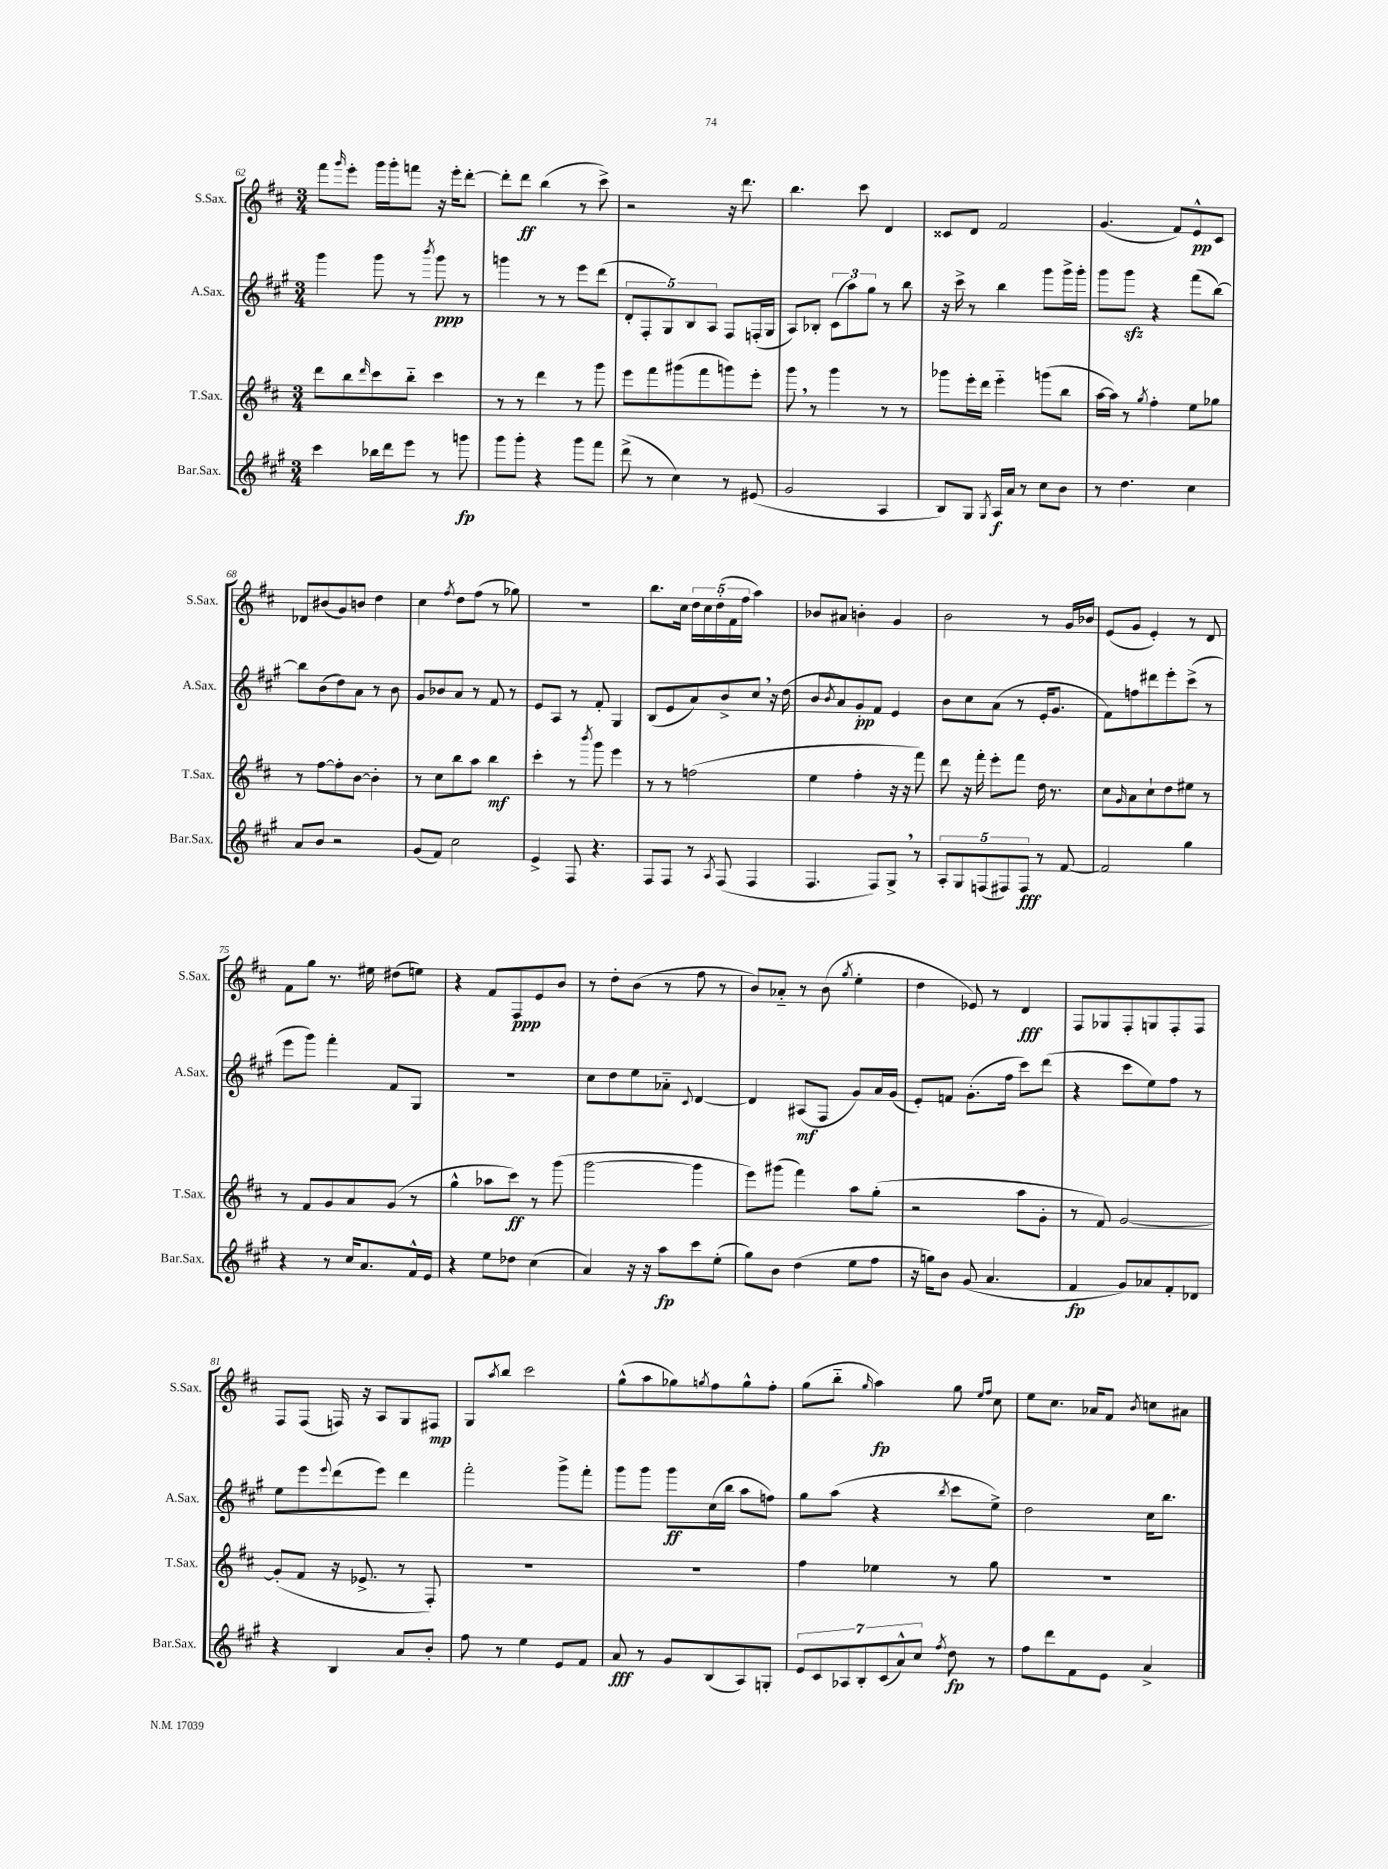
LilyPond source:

<<
\new StaffGroup <<
\new Staff = "s0" \with { instrumentName = "S.Sax." shortInstrumentName = "S.Sax." } {
    \clef treble \key d \major \numericTimeSignature \time 3/4
    fis'''8 \grace { g'''16 } e'''8-. g'''16 g'''16-. f'''8 r16 e'''16-. d'''8~-. |
    d'''8-. d'''8\ff b''4( r8 cis'''8->) |
    r2 r16 d'''8. |
    b''4. cis'''8 d'4 |
    cisis'8 d'8 fis'2 |
    g'4.( fis'8) e'8-^\pp cis'8 |
    des'8 bis'8( g'8) b'8 d''4 |
    cis''4 \acciaccatura { fis''8 } d''8 fis''8( r8 ges''8) |
    R2. |
    b''8. cis''16 \tuplet 5/4 { d''16 cis''16 d''16-.( fis'16 fis''16 } a''4) |
    bes'8 ais'8 b'4-. g'4 |
    b'2 r8 g'16 bes'16 |
    e'8( g'8 e'4-.) r8 d'8 |
    fis'8 g''8 r8. eis''16 dis''8( e''8) |
    r4 fis'8 fis8\ppp e'8 b'8 |
    r8 d''8-. b'8( r8 fis''8 r8 |
    b'8) aes'8-_ r8 b'8( \acciaccatura { g''8 } e''4-. |
    d''4 ees'8) r8 d'4\fff |
    fis8 ges8 fis8-. g8 fis8-. fis8 |
    fis8 fis8( f16) r16 a8 g8 fis8\mp |
    g8 \acciaccatura { a''8 } b''8 cis'''2 |
    g''8-^( a''8 ges''8) \acciaccatura { g''8 } fis''8 g''8-^ fis''8-. |
    g''8( b''8-_ \grace { g''16 } a''4\fp) g''8 \grace { e''16 fis''16 } cis''8 |
    e''8 cis''8. aes'16 fis'8 \acciaccatura { b'8 } c''8 ais'8 \bar "|." |
}
\new Staff = "s1" \with { instrumentName = "A.Sax." shortInstrumentName = "A.Sax." } {
    \clef treble \key a \major \numericTimeSignature \time 3/4
    gis'''4 gis'''8 r8 \acciaccatura { b'''8 } gis'''8\ppp r8 |
    g'''4 r8 r8 e'''8 d'''8( |
    \tuplet 5/4 { d'8-. fis8-. gis8) b8 a8 } fis8 f16-.( gis16 |
    a8) bes8-. \tuplet 3/2 { cis'8( a''8) gis''8 } r8 b''8 |
    r16 cis'''16-> r8 b''4 gis'''8 gis'''16-> gis'''16-. |
    gis'''8 gis'''8\sfz r4 fis'''8( b''8~) |
    b''8 b'8( d''8) a'8 r8 b'8 |
    gis'8 bes'8 a'8 r8 fis'8 r8 |
    e'8 a8 r8 fis'8-. gis4 |
    b8( e'8 a'8) b'8-> cis''8 \breathe r16 d''16( |
    b'8 \acciaccatura { b'8 } a'8) gis'8-.\pp fis'8 e'4 |
    b'8 cis''8 a'8( r8 e'16-. gis'8. |
    fis'8) f''8 dis'''8 e'''8-. cis'''8->( r8 |
    e'''8 gis'''8) fis'''4-. fis'8 gis8 |
    r2. |
    cis''8 d''8 e''8 aes'8-_ \appoggiatura { cis'8 } d'4~ |
    d'4 ais8\mf( fis8 gis'8) a'16 gis'16( |
    e'8-.) f'8 gis'8.-.( fis''16 cis'''8) d'''8( |
    r4 cis'''8 e''8) fis''8 r8 |
    e''8 e'''8 \appoggiatura { e'''8 } d'''8( e'''8) d'''4 |
    fis'''2-. gis'''8-> fis'''8-. |
    gis'''8 gis'''8 gis'''8\ff cis''16( b''16 a''8 f''8) |
    gis''8 a''8( r4 \acciaccatura { b''8 } cis'''8 e''8->) |
    d''2 cis''16 b''8. \bar "|." |
}
\new Staff = "s2" \with { instrumentName = "T.Sax." shortInstrumentName = "T.Sax." } {
    \clef treble \key d \major \numericTimeSignature \time 3/4
    d'''8 b''8 \grace { d'''16 } cis'''8 b''8-_ cis'''4 |
    r8 r8 d'''4 r8 g'''8 |
    e'''8 fis'''8 gis'''8( fis'''8 g'''8) e'''8-. |
    g'''8 \breathe r8 g'''4 r8 r8 |
    ges'''8 e'''16-. d'''16 e'''4-_ g'''8( b''8 |
    a''16~ a''16) r8 \acciaccatura { g''8 } fis''4-. e''8 ges''8 |
    r8 fis''8~ fis''8-. b'8~ b'4-. |
    r8 cis''8 b''8 a''8 b''4\mf |
    cis'''4-. r8 \acciaccatura { b'''8 } g'''8 e'''4 |
    r8 r8 f''2( |
    e''4 fis''4-. r16 r16 fis'''8) |
    d'''8 r16 fis'''16-. e'''8-. fis'''8 d''16 r8. |
    cis''8 \grace { g'16 } a'8 cis''8-! d''8 eis''8 r8 |
    r8 fis'8 g'8 a'8 g'8( r8 |
    g''4-^ aes''8 cis'''8\ff) r8 g'''8( |
    g'''2~ g'''4 |
    e'''8) gis'''8( fis'''4) a''8 g''8-.( |
    r2 a''8 g'8-. |
    r8 fis'8) g'2~ |
    g'8-.( fis'8 r16 ees'8.-> r8 fis8-.) |
    R2. |
    R2. |
    fis''4 ees''4 r8 g''8 |
    R2. \bar "|." |
}
\new Staff = "s3" \with { instrumentName = "Bar.Sax." shortInstrumentName = "Bar.Sax." } {
    \clef treble \key a \major \numericTimeSignature \time 3/4
    cis'''4 bes''16 d'''16 e'''8 r8 g'''8\fp |
    gis'''8 gis'''8-. r4 gis'''8 fis'''8 |
    d'''8->( r8 cis''4) r8 eis'8( |
    gis'2 a4 |
    b8) gis8 \acciaccatura { gis8 } a16\f a'16 r8 cis''8 b'8 |
    r8 d''4. cis''4 |
    a'8 b'8 r2 |
    gis'8( fis'8) cis''2 |
    e'4-> fis8 r4. |
    fis8 fis8 r8 \acciaccatura { a8 } fis8( fis4 |
    fis4. fis8) gis8-> \breathe r8 |
    \tuplet 5/4 { a8-. gis8 f8( fis8) fis8\fff } r8 fis'8~ |
    fis'2 gis''4 |
    r4 r8 cis''16 a'8. fis'16-^ e'16 |
    r4 e''8 des''8 cis''4( |
    a'4) r16 r16 a''8\fp cis'''8 e''8-.( |
    gis''8) b'8 d''4( e''8 fis''8 |
    r16 g''16) b'8 gis'8( a'4. |
    fis'4\fp gis'8) aes'8 fis'8-. des'8 |
    r4 b4 a'8 b'8-. |
    fis''8 r8 e''4 e'8 fis'8 |
    a'8\fff r8 gis'8 b8( a8) g8-. |
    \tuplet 7/4 { e'8 cis'8 aes8 b8-. cis'8( a'8-^) cis''8 } \acciaccatura { fis''8 } d''8\fp r8 |
    fis''8 d'''8 fis'8 e'8 a'4-> \bar "|." |
}
>>
>>
\layout { \context { \Score currentBarNumber = #62 } }
